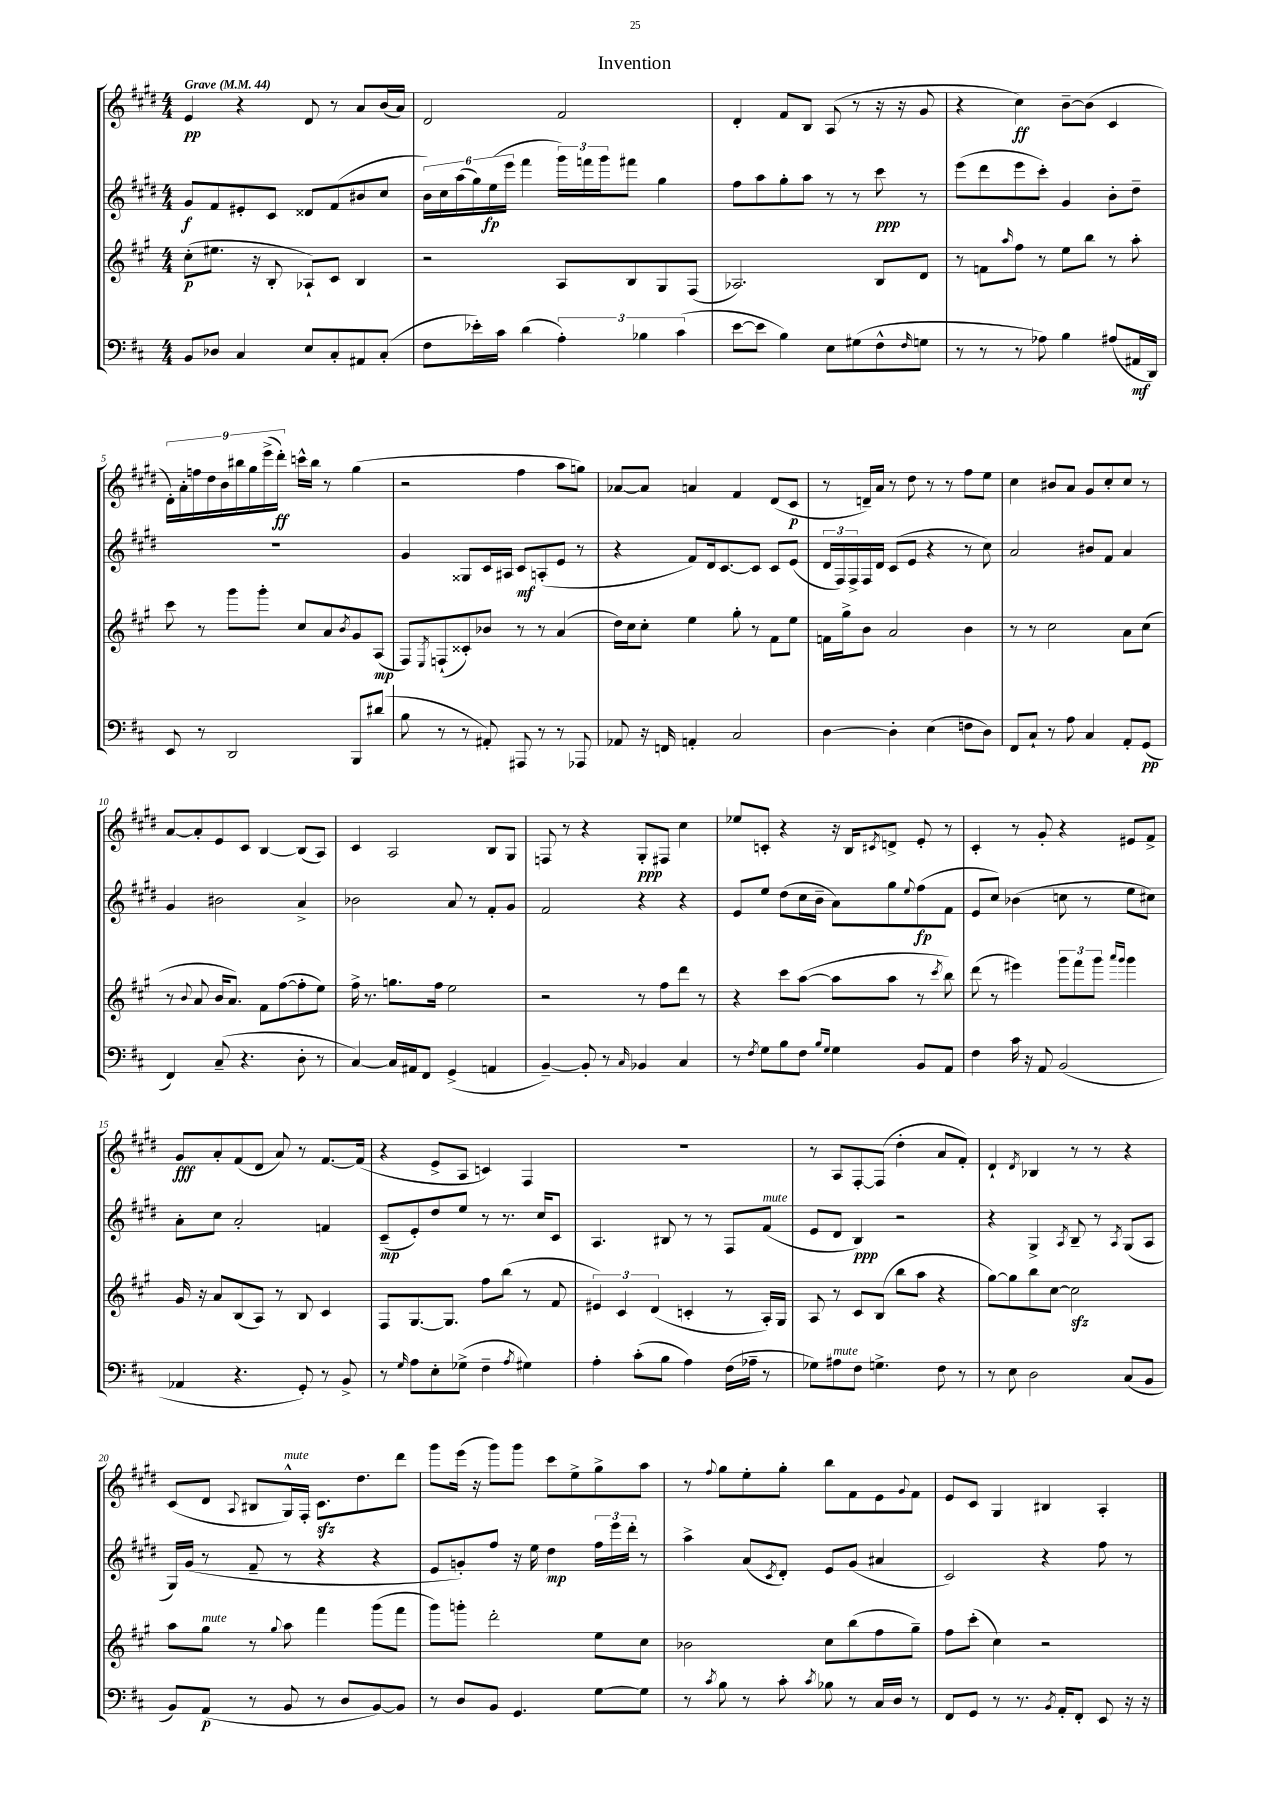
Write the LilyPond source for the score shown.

\header { title = "Invention" }
<<
\new StaffGroup <<
\new Staff = "s0" {
    \clef treble \key e \major \numericTimeSignature \time 4/4 \tempo "Grave" 4 = 44
    e'4\pp r4 dis'8 r8 a'8 b'16( a'16) |
    dis'2 fis'2 |
    dis'4-. fis'8 b8 a8( r8 r16 r16 gis'8 |
    r4 cis''4\ff) b'8~-- b'8( cis'4 |
    \tuplet 9/8 { dis'16-.) a'16-. f''16 dis''16 b'16 bis''16 gis''16 e'''16->( dis'''16-.\ff) } c'''16-^ bis''16 r8 gis''4( |
    r2 fis''4 a''8 g''8) |
    aes'8~ aes'8 a'4 fis'4 dis'8( cis'8\p |
    r8 d'16--) a'16 r8 dis''8 r8 r8 fis''8 e''8 |
    cis''4 bis'8 a'8 gis'8 cis''8-. cis''8 r8 |
    a'8~ a'8-. e'8 cis'8 b4~ b8( a8) |
    cis'4 a2 b8 gis8 |
    f8 r8 r4 gis8-.\ppp fis8 cis''4 |
    ees''8 c'8-. r4 r16 b16 \acciaccatura { cis'8 } d'8-> e'8-. r8 |
    cis'4-. r8 gis'8-. r4 eis'8 fis'8-> |
    gis'8\fff a'8-. fis'8( dis'8 a'8) r8 fis'8.~ fis'16( |
    r4 e'8-> a8 c'4) fis4 |
    R1 |
    r8 a8 fis8~-. fis8( dis''4-. a'8 fis'8-.) |
    dis'4-! \acciaccatura { dis'8 } bes4 r8 r8 r4 |
    cis'8( dis'8 \appoggiatura { a8 } bis8 gis16-^^\markup { \italic "mute" }) fis16-. cis'8.\sfz dis''8. dis'''8 |
    gis'''8 e'''16( r16 gis'''8) gis'''8 cis'''8 e''8-> gis''8-> a''8 |
    r8 \appoggiatura { fis''8 } gis''8 e''8-. gis''8-. b''8 fis'8 e'8 \appoggiatura { gis'8 } fis'8 |
    e'8 cis'8 gis4 bis4 a4-. \bar "|." |
}
\new Staff = "s1" {
    \clef treble \key e \major \numericTimeSignature \time 4/4
    gis'8\f fis'8 eis'8-. cis'8 disis'8 fis'8( bis'8 cis''8 |
    \tuplet 6/4 { b'16) cis''16 a''16( gis''16) e''16\fp( e'''16 } fis'''4 \tuplet 3/2 { gis'''16) f'''16 gis'''16 } fis'''8 gis''4 |
    fis''8 a''8 gis''8-. a''8 r8 r8 cis'''8\ppp r8 |
    e'''8( dis'''8 e'''8 cis'''8-.) gis'4 b'8-. dis''8-- |
    R1 |
    gis'4 gisis8 cis'16 ais16 cis'8\mf a8-.( e'8 r8 |
    r4 fis'8) dis'16 cis'8.~ cis'8 cis'8 e'8( |
    \tuplet 3/2 { dis'16 fis16) fis16-> } fis16 dis'16 cis'8( e'8 r4 r8 cis''8) |
    a'2 bis'8 fis'8 a'4 |
    gis'4 bis'2 a'4-> |
    bes'2 a'8 r8 fis'8-. gis'8 |
    fis'2 r4 r4 |
    e'8 e''8 dis''8( cis''16 b'16-- a'8) gis''8 \appoggiatura { e''8 } fis''8\fp( fis'8 |
    e'8 cis''8) bes'4( c''8 r8 e''8 cis''8) |
    a'8-. cis''8 a'2-. f'4 |
    cis'8--\mp( e'8-.) dis''8 e''8 r8 r8. cis''16 cis'8 |
    a4. bis8 r8 r8 fis8 fis'8^\markup { \italic "mute" }( |
    e'8 dis'8 b4\ppp) r2 |
    r4 gis4-> \acciaccatura { a8 } b8-- r8 \acciaccatura { a8 } gis8( a8 |
    gis16) gis'16( r8 fis'8-- r8 r4 r4 |
    e'8 g'8-.) fis''8 r16 e''16 dis''4\mp \tuplet 3/2 { fis''16 e'''16 dis'''16-. } r8 |
    a''4-> a'8( \acciaccatura { cis'8 } dis'8-.) e'8 gis'8( ais'4 |
    cis'2) r4 fis''8 r8 \bar "|." |
}
\new Staff = "s2" {
    \clef treble \key a \major \numericTimeSignature \time 4/4
    cis''8-.\p( eis''8. r16 b8-. aes8-!) cis'8 b4 |
    r2 a8 b8 gis8 fis8( |
    aes2.) b8 d'8 |
    r8 f'8 \grace { a''16 } fis''8 r8 e''8 b''8 r8 a''8-. |
    cis'''8 r8 gis'''8 gis'''8-. cis''8 a'8 \acciaccatura { b'8 } gis'8 a8\mp( |
    fis8) \acciaccatura { e8 } f8-!( cisis'8-.) bes'8 r8 r8 a'4( |
    d''16) cis''16 cis''8-. e''4 gis''8-. r8 fis'8 e''8 |
    f'16 gis''16-> b'8 a'2 b'4 |
    r8 r8 cis''2 a'8 cis''8( |
    r8 \appoggiatura { b'8 } a'8 b'16 a'8.) fis'8 fis''8~( fis''8-. e''8) |
    fis''16-> r8. g''8. fis''16 e''2 |
    r2 r8 fis''8 d'''8 r8 |
    r4 cis'''8 a''8~( a''8 a''8 r8 \acciaccatura { cis'''8 } b''8) |
    d'''8( r8 eis'''4) \tuplet 3/2 { gis'''8 fis'''8 gis'''8 } \grace { a'''16 gis'''16 } gis'''4 |
    gis'16 r16 a'8 b8( a8) r8 b8 cis'4 |
    fis8 gis8.~ gis8. fis''8 b''8( r8 fis'8 |
    \tuplet 3/2 { eis'4) cis'4 d'4( } c'4-. r8 a16-.) gis16 |
    a8 r8 cis'8 b8( b''8 a''8 r4 |
    gis''8~) gis''8 b''8 cis''8~ cis''2\sfz |
    a''8 gis''8^\markup { \italic "mute" } r8 \appoggiatura { gis''8 } a''8 fis'''4 gis'''8( fis'''8 |
    gis'''8) g'''8-. d'''2-. e''8 cis''8 |
    bes'2 cis''8 b''8( fis''8 gis''8--) |
    fis''8 cis'''8-.( cis''4) r2 \bar "|." |
}
\new Staff = "s3" {
    \clef bass \key d \major \numericTimeSignature \time 4/4
    b,8 des8 cis4 e8 cis8-. ais,8 cis8-.( |
    fis8 ees'16-.) cis'16 d'4( \tuplet 3/2 { a4-.) bes4 cis'4( } |
    e'8~ e'8 b4) e8 gis8( fis8-^ \grace { fis16 } g8 |
    r8 r8 r8 aes8) b4 ais8( ais,16\mf d,16) |
    e,8 r8 d,2 b,,8 dis'8( |
    b8 r8 r8 ais,8-.) ais,,8 r8 r8 aes,,8 |
    aes,8 r16 f,16 a,4-. cis2 |
    d4~ d4-. e4( f8 d8) |
    fis,8 cis8-! r8 a8 cis4 a,8-. g,8\pp( |
    fis,4) cis8--( r4. d8-. r8 |
    cis4~) cis16 ais,16 fis,8 g,4->( a,4 |
    b,4~--) b,8-. r8 \grace { cis16 } bes,4 cis4 |
    r8 \acciaccatura { fis8 } g8 b8 fis8 \grace { b16 g16 } g4 b,8 a,8 |
    fis4 cis'16 r16 a,8 b,2( |
    aes,4 r4. g,8-.) r8 b,8-> |
    r8 \grace { g16 } a8 e8-. ges8->( fis4-- \acciaccatura { a8 } gis4) |
    a4-. cis'8-.( b8 a4) fis16( aes16-- r8 |
    ges8) ais8^\markup { \italic "mute" } fis8 g4.-> fis8 r8 |
    r8 e8 d2 cis8( b,8 |
    b,8) a,8\p( r8 b,8 r8 d8 b,8~) b,8 |
    r8 d8 b,8 g,4. g8~ g8 |
    r8 \acciaccatura { cis'8 } b8 r8 cis'8-. \acciaccatura { cis'8 } bes8 r8 cis16 d16 r8 |
    fis,8 g,8 r8 r8. \acciaccatura { b,8 } a,16-. fis,8-. e,8 r16 r16 \bar "|." |
}
>>
>>
